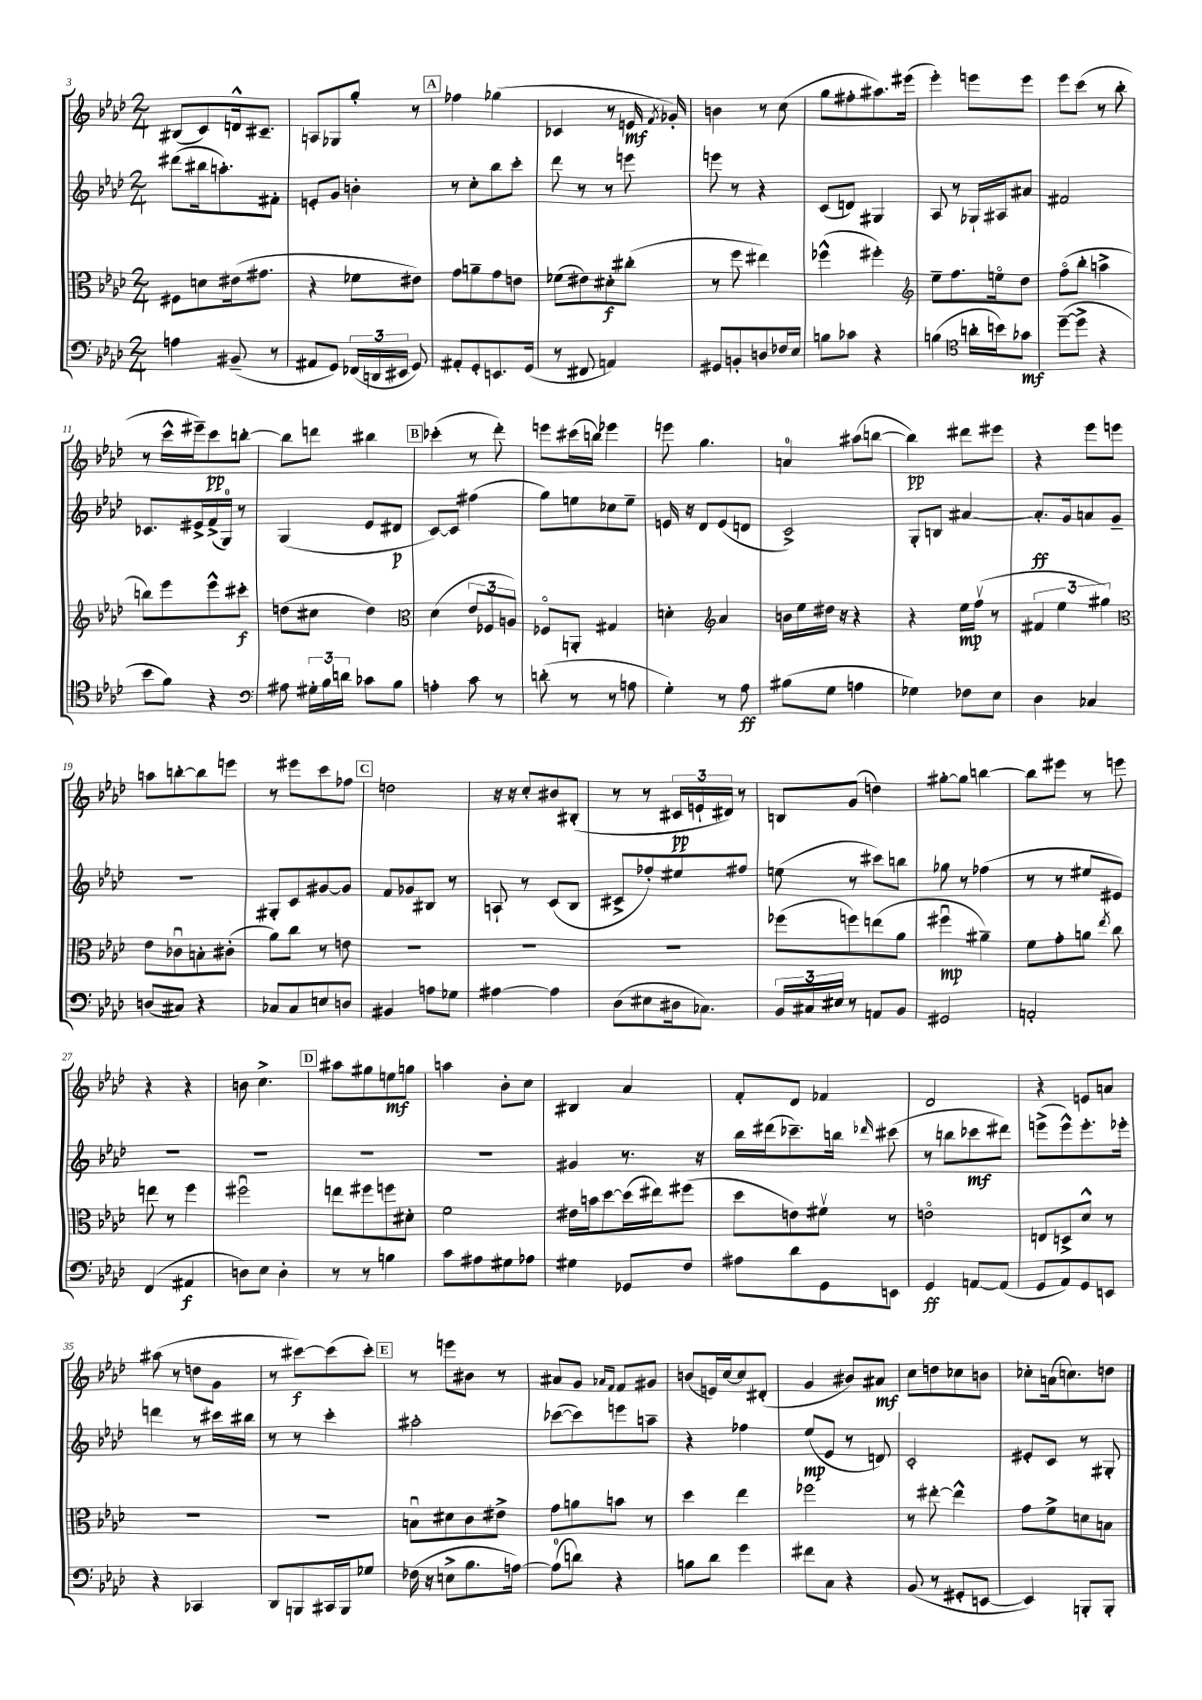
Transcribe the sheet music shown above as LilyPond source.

<<
\new StaffGroup <<
\new Staff = "s0" {
    \clef treble \key aes \major \numericTimeSignature \time 2/4
    \autoBeamOff bis8[( c'8) d'16-^ cis'8.]-- |
    a8[ ges8 g''8]-. r8 |
    \mark \markup { \box "A" } fes''4 ges''4( |
    ces'4 r8 e'16\mf \acciaccatura { f'8 } ges'16-.) |
    b'4 r8 c''8( |
    g''8[ fis''8-. ais''8.) eis'''16]( |
    ees'''4-.) e'''8[ e'''8] |
    ees'''8[ c'''8]( r8 bes''8-. |
    r8 c'''16[-^ eis'''16--) c'''8\pp b''8]~-. |
    b''8[ d'''8] bis''4 |
    \mark \markup { \box "B" } ces'''4-.( r8 des'''8-.) |
    e'''8[ cis'''16( b''16]) ees'''4 |
    e'''8 g''4. |
    a'4-0 ais''8[( b''8]~ |
    b''4\pp) dis'''8[ eis'''8] |
    r4 ees'''8[ e'''8] |
    a''8[ b''8~-. b''8 e'''8] |
    r8 eis'''8[ c'''8 fes''8] |
    \mark \markup { \box "C" } d''2 |
    r16 r16 c''8[-. bis'8 bis8]-.( |
    r8 r8 \tuplet 3/2 { cis'16[\pp e'16-! dis'16]) } r8 |
    b8[ g'8]( d''4) |
    gis''8[~-. gis''8] b''4~ |
    b''8[ eis'''8] r8 e'''8 |
    r4 r4 |
    b'8 c''4.-> |
    \mark \markup { \box "D" } ais''8[ gis''8 e''8\mf g''8] |
    a''4 bes'8[-. c''8] |
    bis4 aes'4 |
    f'8[-. des'8] fes'4 |
    des'2 |
    r4 e'8[ a'8] |
    ais''8( r8 d''8[ g'8] |
    r8 cis'''8[~\f) cis'''8( cis'''8]-.) |
    \mark \markup { \box "E" } r8 e'''8[ bis'8] r8 |
    ais'8[ g'8] \grace { aes'16[ f'16] } f'8[ gis'8] |
    b'8[( e'16) c''16~ c''8 dis'8]-.( |
    g'4 bis'8[) ais'8]\mf |
    c''8[ d''8 ces''8 b'8] |
    ces''8[-. a'16( c''8.) d''8] \bar "|." |
}
\new Staff = "s1" {
    \clef treble \key aes \major \numericTimeSignature \time 2/4
    \autoBeamOff dis'''8[( bis''16 a''8.-.) fis'8]-. |
    e'8[-. g'8] b'4-. |
    \mark \markup { \box "A" } r8 c''8[-. bes''8 c'''8]-. |
    des'''8 r8 r8 e'''8 |
    e'''8 r8 r4 |
    c'8[( d'8]) gis4 |
    aes8 r8 ges16[-! ais16 ais'8] |
    fis'2 |
    ces'8.[ eis'16-> f'16->( g16]-0) r8 |
    g4( ees'8[ dis'8]\p |
    \mark \markup { \box "B" } c'8[~) c'8] fis''4( |
    g''8[) e''8 ces''8 e''8]-- |
    e'16 r16 des'8[ e'8( d'8] |
    c'2->) |
    g8[-. b8] ais'4~ |
    ais'8.[-.\ff g'16 a'8 g'8]-- |
    R2 |
    gis8[-. c'8 gis'8~ gis'8] |
    \mark \markup { \box "C" } f'8[ ges'8 bis8] r8 |
    a8-! r8 c'8[( bes8] |
    cis'8[-> fes''8-.) eis''8 fis''8] |
    e''8( r8 cis'''8[) b''8] |
    ges''8 r8 fes''4( |
    r8 r8 eis''8[ eis'8]) |
    R2 |
    R2 |
    \mark \markup { \box "D" } R2 |
    R2 |
    gis'4 r8. r16 |
    bes''16[ dis'''16( ces'''8.--) b''16] \grace { des'''16 } cis'''8( |
    r8 b''8[ ces'''8\mf dis'''8]) |
    e'''8[->( e'''8-^) e'''8.-. ees'''16]-. |
    d'''4 r8 cis'''16[ bis''16] |
    r8 r8 c'''4-. |
    \mark \markup { \box "E" } ais''2-. |
    ces'''8[~( ces'''8) e'''8 a''8]-- |
    r4 fes''4 |
    ees''8[\mp( ees'8] r8 d'8) |
    c'2-. |
    eis'8[-. c'8] r8 gis8-. \bar "|." |
}
\new Staff = "s2" {
    \clef alto \key aes \major \numericTimeSignature \time 2/4
    \autoBeamOff fis8[ d'8 eis'16( gis'8.] |
    r4 fes'8[ eis'8]) |
    \mark \markup { \box "A" } g'8[ a'8-- g'8 e'8] |
    fes'8[( eis'8) dis'8-.\f cis''8]-.( |
    r8 f''8 eis''4) |
    fes''4-^( fis''4-.) |
    \clef treble ees''8[-- f''8. e''16\flageolet des''8] |
    f''8[\flageolet( bes''8]-. a''4-> |
    b''8[) ees'''8 ees'''8-^ cis'''8]-.\f |
    d''8[( cis''8] d''4) |
    \mark \markup { \box "B" } \clef alto des'4( \tuplet 3/2 { ees'8[ fes8 a8]) } |
    fes8[\flageolet a,8]-. gis4 |
    d'4-. \clef treble aes'4 |
    b'16[ ees''16 dis''16] r16 r4 |
    r4 ees''16[\mp f''16]\upbow( r8 |
    \tuplet 3/2 { fis'4 ees''4 gis''4) } |
    \clef alto ees'8[ ces'8\downbow b8-. cis'8]-.( |
    aes'8[) c''8] r8 e'8 |
    \mark \markup { \box "C" } R2 |
    R2 |
    R2 |
    fes''8[( f''8) e''8( aes'8] |
    fis''4\downbow\mp ais'4--) |
    f'8[ g'8-. a'8] \acciaccatura { ees''8 } c''8 |
    e''8 r8 f''4 |
    fis''2\downbow |
    \mark \markup { \box "D" } e''8[ fis''8 f''8 dis'8]-. |
    f'2 |
    eis'16[ b'16 des''8~ des''16( eis''16) fis''8]( |
    des''8[ e'8) fis'8]\upbow r8 |
    e'2\flageolet |
    e8[ d8-> des'8]-^ r8 |
    R2 |
    R2 |
    \mark \markup { \box "E" } b8[\downbow dis'8 c'8 eis'8]-> |
    g'8[ a'8 b'8] r8 |
    des''4 ees''4 |
    fes''2 |
    r8 eis''8~-. eis''4-^ |
    g'8[ f'8-> d'8 b8] \bar "|." |
}
\new Staff = "s3" {
    \clef bass \key aes \major \numericTimeSignature \time 2/4
    \autoBeamOff a4 bis,8--( r8 |
    ais,8[ g,8]) \tuplet 3/2 { fes,16[( d,16 eis,16] } g,8) |
    \mark \markup { \box "A" } ais,8[-. g,8-. e,8. g,16]( |
    r8 fis,8 a,4) |
    gis,8[ b,8-. d8 fes16 ees16] |
    b8[ ces'8] r4 |
    b4( \clef tenor a'16[-. b'16) ges'8]\mf |
    des''8[~--( des''8]-> r4 |
    bes'8[ f'8]) r4 |
    \clef bass ais8 \tuplet 3/2 { gis16[-. bes16 d'16] } ces'8[ bes8] |
    \mark \markup { \box "B" } a4-. c'8 r8 |
    d'8-.( r8 r8 a8 |
    g4-.) r8 aes8\ff |
    bis8[( g8] a4 |
    ges4) fes8[ ees8] |
    des4 ces4 |
    d8[( cis8]) r4 |
    ces8[ ces8 e8 d8] |
    \mark \markup { \box "C" } bis,4 a8[ ges8] |
    ais4~ ais4 |
    des8[( eis8 dis16 ces8.]) |
    \tuplet 3/2 { bes,16[ cis16 eis16] } r8 a,8[ bes,8] |
    gis,2 |
    a,2-. |
    f,4( ais,4\f |
    d8[) ees8] d4-. |
    \mark \markup { \box "D" } r8 r8 b4 |
    c'8[ ais8 gis8 aes8] |
    gis4 ges,8[ f8] |
    ais8[ des'8 g,8 e,8] |
    g,4\ff a,8[~ a,8]( |
    g,8[ aes,8) g,8 e,8] |
    r4 ces,4 |
    des,8[ b,,8 cis,16 b,,16 ges8] |
    \mark \markup { \box "E" } fes16( r16 e8[-> bes8. a16]~) |
    a8[-0( d'8]) r4 |
    b8[ des'8] g'4 |
    fis'8[ c8] r4 |
    bes,8( r8 gis,8[-. e,8]~ |
    e,4) b,,8[-. b,,8]-. \bar "|." |
}
>>
>>
\layout { \context { \Score currentBarNumber = #3 } }
